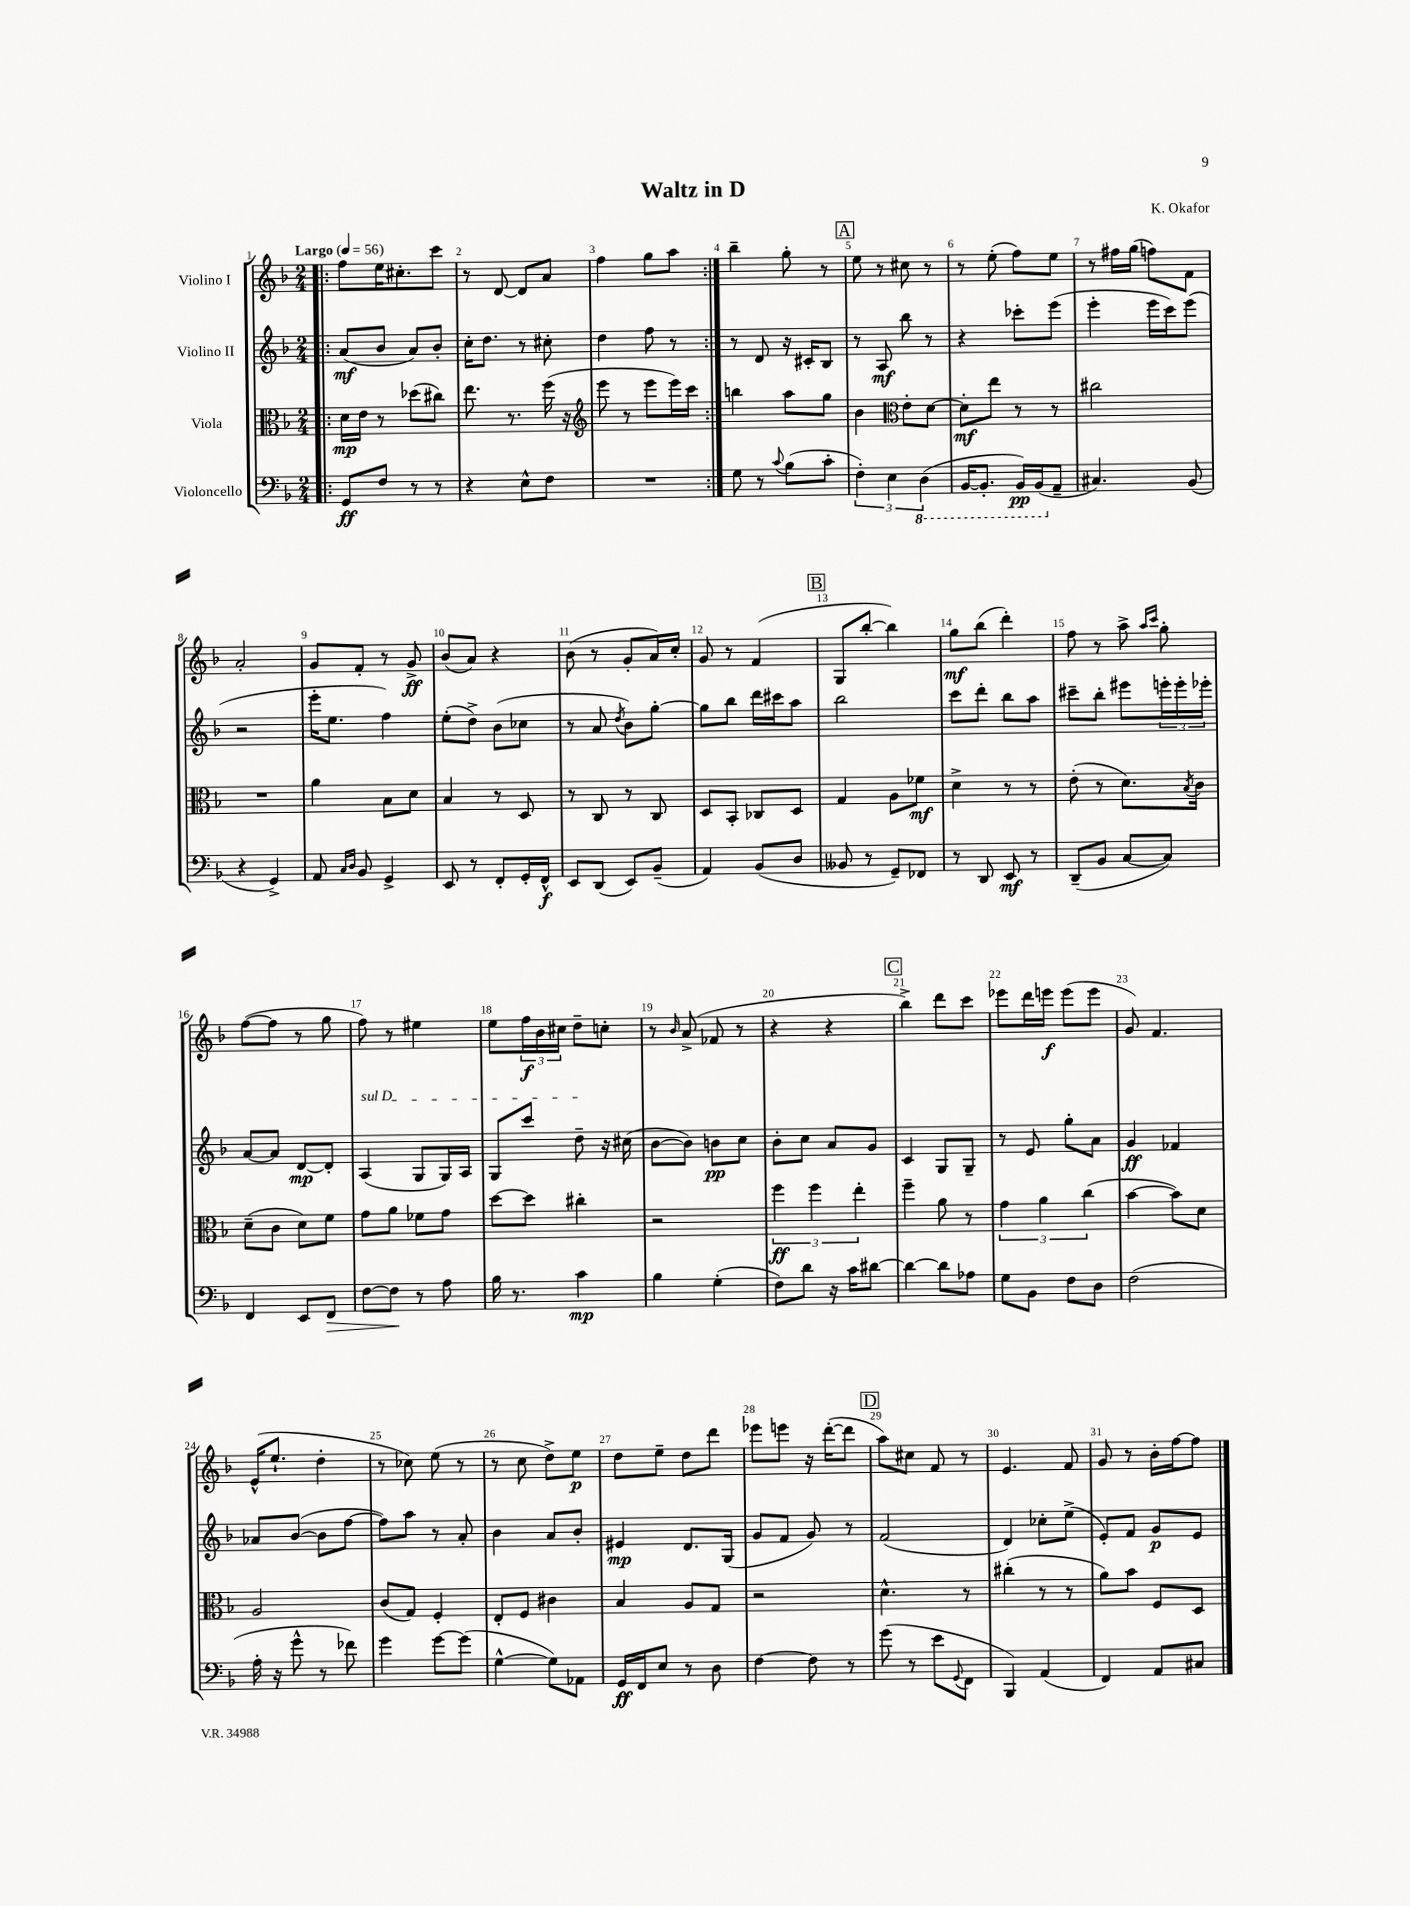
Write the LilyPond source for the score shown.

\header { title = "Waltz in D" composer = "K. Okafor" }
<<
\new StaffGroup <<
\new Staff = "s0" \with { instrumentName = "Violino I" } {
    \clef treble \key f \major \numericTimeSignature \time 2/4 \tempo "Largo" 4 = 56
    \repeat volta 2 { \bar ".|:" f''8 e''16 cis''8.-. c'''8 |
    r8 d'8~ d'8 a'8 |
    f''4 g''8 a''8 | }
    bes''4-- g''8-. r8 |
    \mark \markup { \box "A" } e''8 r8 cis''8 r8 |
    r8 e''8-.( f''8) e''8 |
    r8 fis''16 g''16( f''8) f'8 |
    a'2-. |
    g'8 f'8-. r8 g'8->\ff |
    bes'8( a'8) r4 |
    bes'8( r8 g'8-. a'16) c''16-. |
    g'8 r8 f'4( |
    \mark \markup { \box "B" } g8 bes''8~-. bes''4) |
    g''8\mf bes''8( d'''4-.) |
    f''8 r8 a''8-> \grace { a''16 c'''16 } g''8-. |
    f''8~( f''8 r8 g''8 |
    f''8) r8 eis''4 |
    e''8 \tuplet 3/2 { f''16\f bes'16 cis''16 } d''8-- c''8-. |
    r8 \grace { bes'16 } a'8->( fes'8 r8 |
    r4 r4 |
    \mark \markup { \box "C" } bes''4->) d'''8 c'''8 |
    ees'''8 d'''16 e'''16\f e'''8( e'''8 |
    g'8) f'4. |
    e'16-^( e''8.-! d''4-. |
    r8 ces''8) e''8( r8 |
    r8 c''8 d''8->) e''8\p |
    d''8 e''8-- d''8 d'''8 |
    ees'''8 e'''8 r16 d'''16~-.( d'''8 |
    \mark \markup { \box "D" } a''8) cis''8 f'8 r8 |
    e'4. f'8 |
    g'8 r8 bes'16-. f''16~ f''8 \bar "|." |
}
\new Staff = "s1" \with { instrumentName = "Violino II" } {
    \clef treble \key f \major \numericTimeSignature \time 2/4
    \repeat volta 2 { \bar ".|:" a'8\mf( bes'8 a'8) bes'8-. |
    c''16-. d''8. r8 cis''8-. |
    d''4 f''8 r8 | }
    r8 d'8 r16 cis'16-. bes8 |
    \mark \markup { \box "A" } r8 a8\mf bes''8 r8 |
    r4 ces'''8-. e'''8( |
    e'''4-. e'''16 c'''16) e'''8( |
    r2 |
    e'''16-. e''8. f''4) |
    e''8-.( d''8->) bes'8( ces''8 |
    r8 a'8 \acciaccatura { d''8 } bes'8) g''8~-. |
    g''8 bes''8 d'''16 cis'''16 a''8 |
    \mark \markup { \box "B" } bes''2 |
    c'''8 d'''8-. bes''8 a''8 |
    cis'''8-- bes''8-. eis'''8 \tuplet 3/2 { e'''16-. e'''16-. ees'''16-. } |
    a'8~ a'8 d'8~\mp d'8-. |
    \once \override TextSpanner.bound-details.left.text = \markup { \italic "sul D" } a4\startTextSpan( g8 g16) a16 |
    g8 c'''8 d''8--\stopTextSpan r16 cis''16( |
    bes'8~ bes'8) b'8\pp c''8 |
    bes'8-. c''8 a'8 g'8 |
    \mark \markup { \box "C" } c'4 g8 g8-- |
    r8 e'8 g''8-. a'8 |
    g'4\ff fes'4 |
    aes'8 bes'8~( bes'8 f''8~ |
    f''8) a''8 r8 a'8-. |
    bes'4 a'8 bes'8-. |
    eis'4\mp d'8. g16( |
    g'8 f'8 g'8) r8 |
    \mark \markup { \box "D" } f'2( |
    d'4) ces''8-. e''8->( |
    e'8-.) f'8 g'8\p e'8 \bar "|." |
}
\new Staff = "s2" \with { instrumentName = "Viola" } {
    \clef alto \key f \major \numericTimeSignature \time 2/4
    \repeat volta 2 { \bar ".|:" d'16\mp e'16 r8 des''8( cis''8) |
    e''8. r8. f''16( r16 |
    \clef treble e'''8 r8 e'''8 e'''16) c'''16 | }
    b''4 a''8 g''8 |
    \mark \markup { \box "A" } bes'4 \clef alto e'8-. d'8~ |
    d'8-.\mf e''8 r8 r8 |
    cis''2 |
    R2 |
    a'4 bes8 d'8 |
    bes4 r8 d8 |
    r8 c8 r8 c8 |
    d8 bes,8-. ces8 d8 |
    \mark \markup { \box "B" } g4 a8 fes'8\mf |
    d'4-> r8 r8 |
    e'8-.( r8 d'8.) \acciaccatura { bes8 } c'16 |
    d'8--( c'8 d'8) f'8 |
    g'8 a'8 fes'8 g'8 |
    d''8~ d''8 cis''4-. |
    r2 |
    \tuplet 3/2 { f''4\ff f''4 e''4-. } |
    \mark \markup { \box "C" } f''4-- a'8 r8 |
    \tuplet 3/2 { g'4 a'4 c''4( } |
    bes'4~ bes'8) d'8 |
    a2 |
    c'8( g8) f4-. |
    e8-. f8 cis'4 |
    bes4 a8 g8 |
    r2 |
    \mark \markup { \box "D" } d'4.-^ r8 |
    cis''4-.( r8 r8 |
    a'8) bes'8 f8 d8 \bar "|." |
}
\new Staff = "s3" \with { instrumentName = "Violoncello" } {
    \clef bass \key f \major \numericTimeSignature \time 2/4
    \repeat volta 2 { \bar ".|:" g,8\ff f8 r8 r8 |
    r4 e8-^ f8 |
    R2 | }
    g8 r8 \appoggiatura { c'8 } bes8( c'8-. |
    \mark \markup { \box "A" } \tuplet 3/2 { f4-.) e4 \ottava #-1 d,4( } |
    bes,,16~ bes,,8.-. bes,,16\pp) bes,,16( \ottava #0 a,8-- |
    cis4.) bes,8( |
    r4 g,4->) |
    a,8 \grace { c16 d16 } bes,8 g,4-> |
    e,8 r8 f,8-. g,16-. f,16-^\f |
    e,8 d,8( e,8) bes,8--( |
    a,4) bes,8( d8 |
    \mark \markup { \box "B" } beses,8 r8 g,8--) fes,8 |
    r8 d,8 e,8\mf r8 |
    d,8--( bes,8 c8~ c8) |
    f,4 e,8 f,8\> |
    f8~ f8\! r8 a8 |
    bes16 r8. c'4\mp |
    bes4 g4-.( |
    f8) d'8 r16 c'16 dis'8~ |
    \mark \markup { \box "C" } dis'4~ dis'8 aes8 |
    g8 bes,8 f8 d8 |
    f2( |
    a16-. r16 g'8-^ r8 fes'8) |
    g'4 g'8~ g'8( |
    g4~-^ g8) aes,8 |
    g,16\ff f,16 e8 r8 d8 |
    f4~ f8 r8 |
    \mark \markup { \box "D" } g'8( r8 e'8 \appoggiatura { g,8 } f,8 |
    bes,,4) a,4( |
    f,4) a,8 cis8 \bar "|." |
}
>>
>>
\layout { \context { \Score \override BarNumber.break-visibility = ##(#f #t #t) barNumberVisibility = #all-bar-numbers-visible } }
